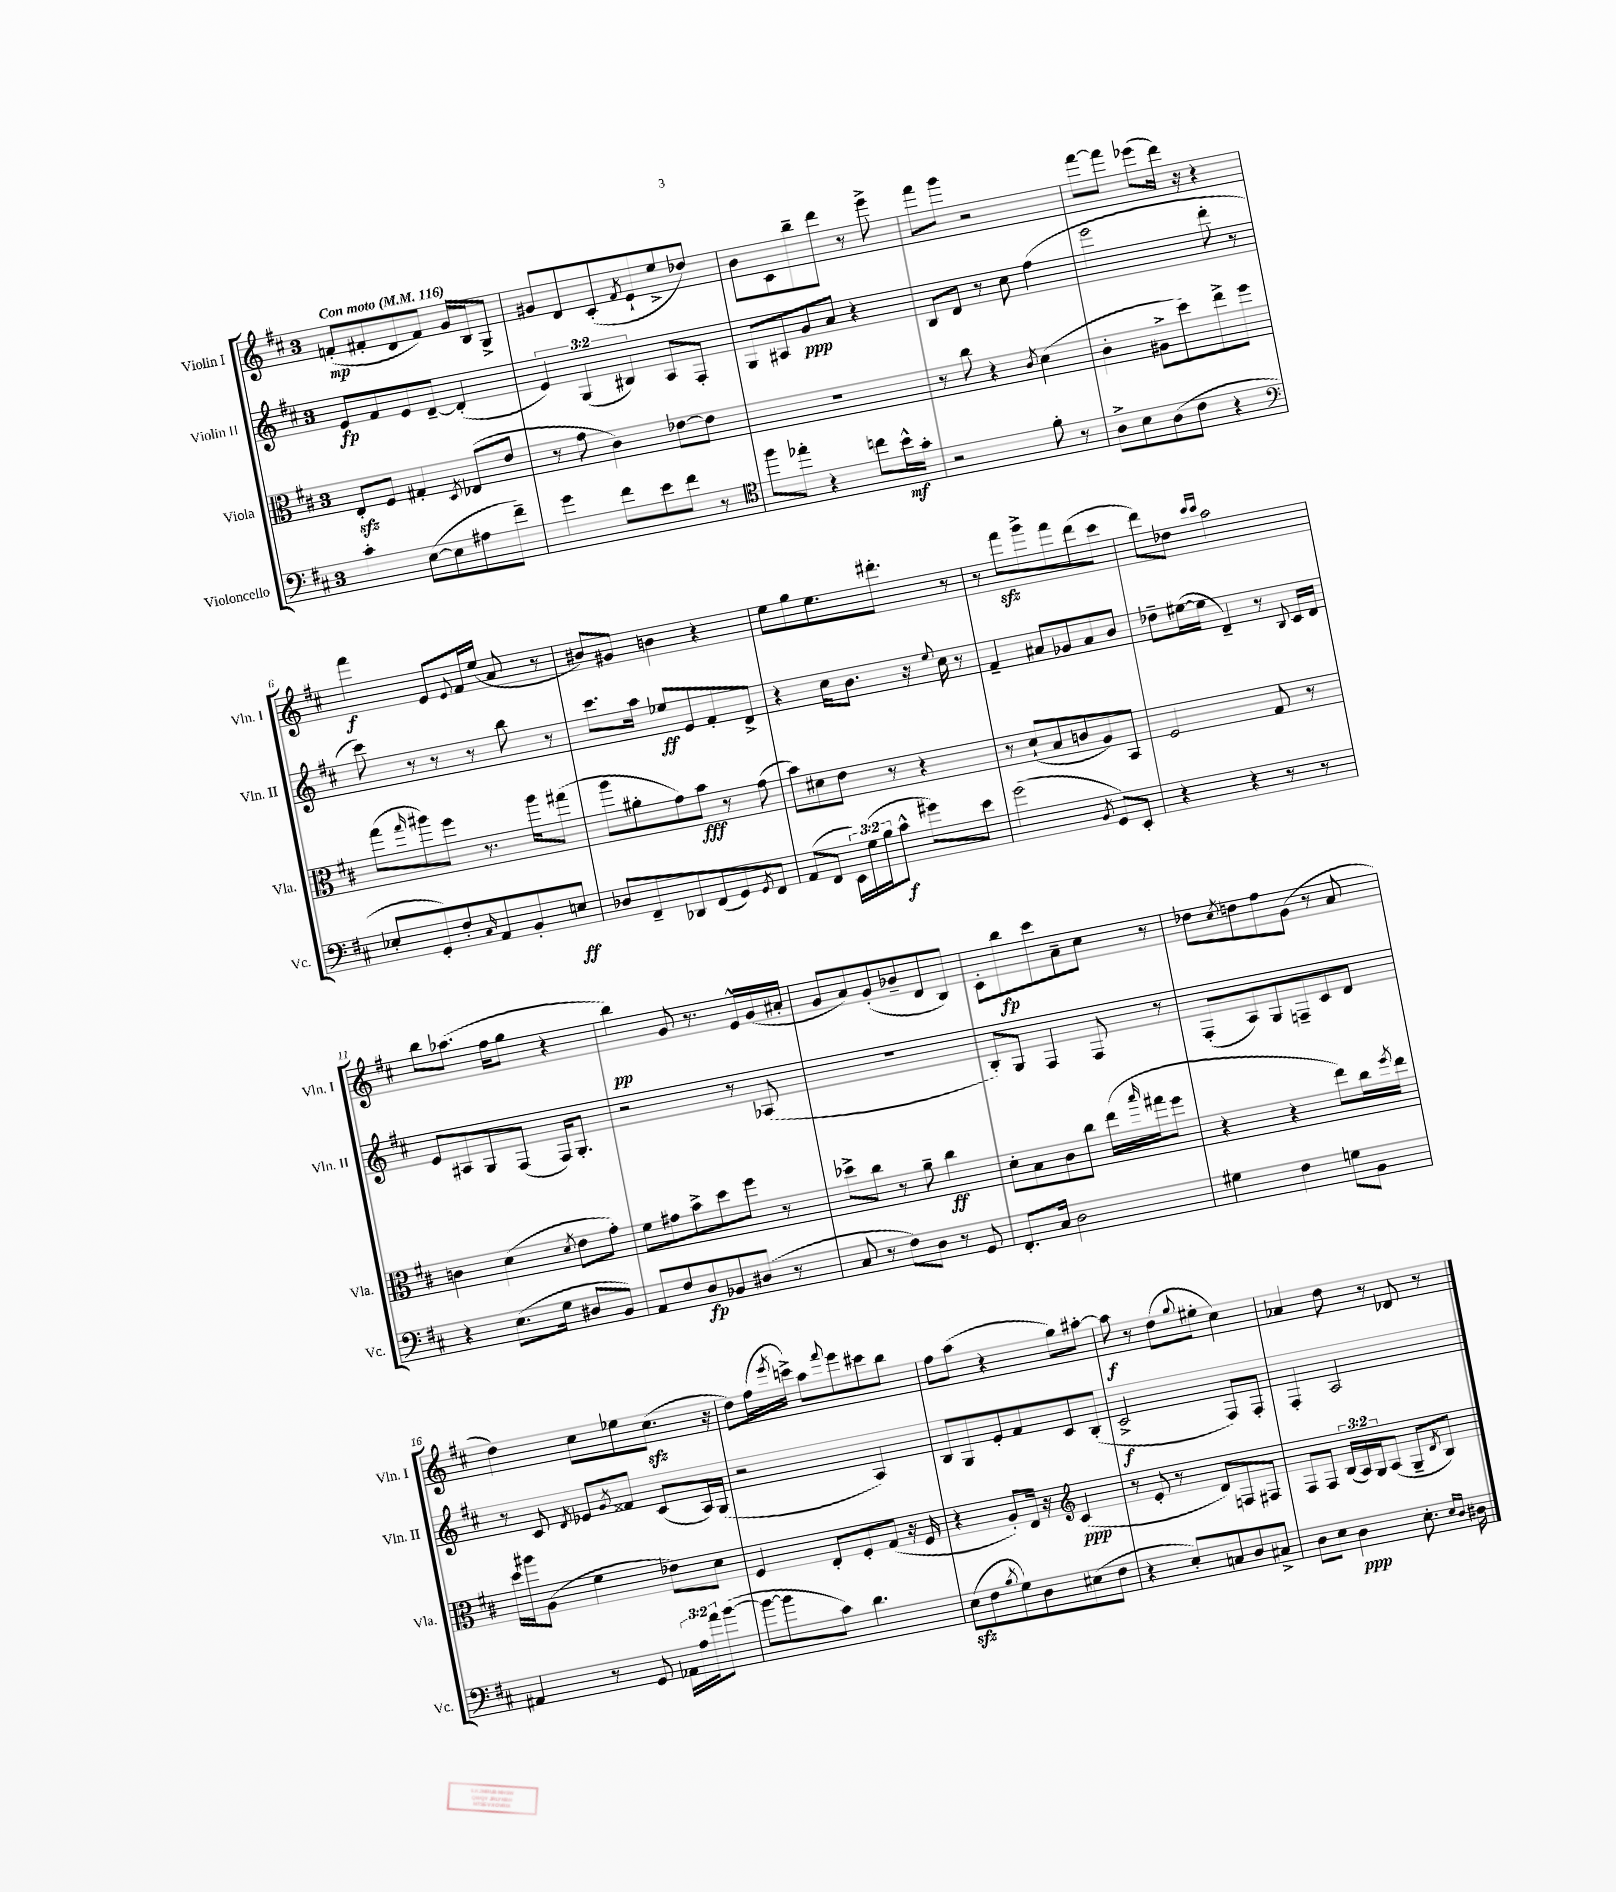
<<
\new StaffGroup <<
\new Staff = "s0" \with { instrumentName = "Violin I" shortInstrumentName = "Vln. I" } {
    \clef treble \key d \major \once \override Staff.TimeSignature.style = #'single-digit \time 3/4 \tempo "Con moto" 4 = 116
    f'8-.\mp( fis'8-. d'8 fis'8) g'16 b16 g8-> |
    gis'8 d'8 cis'8-.( \acciaccatura { fis'8 } e'8-! e''8-> des''8) |
    b'8 cis'8 b''8-- d'''8 r8 e'''8-> |
    fis'''8 g'''8 r2 |
    fis'''8~ fis'''8 ees'''8( d'''16) r16 r4 |
    fis'''4\f e'8 \appoggiatura { e'8 } fis'16 e''16( a'8 r8 |
    bis'8) gis'8 b'4 r4 |
    e''8 g''8 e''8. dis'''8.-. r8 |
    r8 fis'''8\sfz g'''8-> fis'''8 d'''8( cis'''8 |
    d'''8) des''8 \grace { cis'''16 cis'''16 } a''2 |
    b''8 aes''8.( fis''16 g''8 r4 |
    b''4\pp) g'8 r8. e'16-^ g'16( ais'16-. |
    g'8 a'8) g'8-.( bes'8-- d'8 b8) |
    cis'8-. b''8\fp cis'''8 a'8-- cis''8 r8 |
    des''8 \acciaccatura { cis''8 } d''8 fis''8 g'8( r8 a'8 |
    d''4) cis''8 ees''8 cis''8.\sfz( r16 |
    d''8) fis''16( \acciaccatura { e'''8 } c'''16->) a''8 \appoggiatura { fis'''8 } e'''8 cis'''8 b''8 |
    fis''8 a''8( r4 g''8) ais''8~-. |
    ais''8\f r8 d''8( \appoggiatura { g''8 } eis''8-. cis''4) |
    aes'4 d''8 r8 des'8 r8 \bar "|." |
}
\new Staff = "s1" \with { instrumentName = "Violin II" shortInstrumentName = "Vln. II" } {
    \clef treble \key d \major \once \override Staff.TimeSignature.style = #'single-digit \time 3/4 \override Staff.TupletNumber.text = #tuplet-number::calc-fraction-text
    e'8\fp fis'8 e'8 d'8~-- d'4-.( |
    \tuplet 3/2 { e'4) g4( bis4) } a8 fis8-. |
    g8 ais8 g'8\ppp a'8 r4 |
    b8 d'8 r8 cis''8 fis''4( |
    e'''2 d'''8-. r8 |
    cis'''8) r8 r8 r8 b''8 r8 |
    cis'''8. a''16 ees''8\ff e'8 fis'8-. d'8-> |
    r4 cis''16 b'8. r16 \appoggiatura { e''8 } cis''16 r8 |
    fis'4-- ais'8 ges'8 ais'8 b'8 |
    des''8-- eis''16~( eis''16 d'4--) r8 \appoggiatura { b8 } cis'16 d'16 |
    e'8 ais8 g8 fis8( fis16) g8.-. |
    r2 r8 aes8( |
    R2. |
    b8-.) g8 fis4 fis8 r8 |
    fis8-.( a8) g8 f8-- cis'8 d'8 |
    r8 cis'8 \acciaccatura { d'8 } ees'8 \acciaccatura { g'8 } fisis'8 cis'8( a16) g16( |
    r2 a4) |
    b8 g8 e'8-. fis'8 cis'8 b8-.( |
    cis'2->\f fis8) fis8-. |
    fis4-. a2 \bar "|." |
}
\new Staff = "s2" \with { instrumentName = "Viola" shortInstrumentName = "Vla." } {
    \clef alto \key d \major \once \override Staff.TimeSignature.style = #'single-digit \time 3/4 \override Staff.TupletNumber.text = #tuplet-number::calc-fraction-text
    e8-.\sfz fis8 gis4-. \acciaccatura { d8 } ees8( e'8 |
    r8 g'8 cis'4) ees'8~ ees'8 |
    R2. |
    r8 cis''8 r4 \acciaccatura { cis'8 } d'4( |
    cis'4-. ais8-> d''8) e''8-> fis''8 |
    g''8( \grace { g''16 } ais''8) fis''8 r8. ais''16 gis''8( |
    a''8 ais'8-. g'8) b'8\fff r8 g'8( |
    b'8) dis'8 e'8 r8 r4 |
    r8 d'8-!( b8 c'8 a8) b,8 |
    fis2 g8 r8 |
    c'4 d'4( \acciaccatura { d'8 } e'8 g'8-.) |
    fis'8 gis'8 b'8-> d''8 fis''8 r8 |
    des''8-> cis''8 r8 a'8-- cis''4\ff |
    d'8-. b8 cis'8 cis''8 e''16( \grace { b''16 } gis''16 fis''8 |
    r4 r4 e''8) cis''16 \acciaccatura { fis''8 } e''16 |
    d''16 ais''16 a8( fis'4 ees'8) d'8 |
    fis4 e8-. fis8-. g8( r16 fis16 |
    r4 a8-.) e16 r16 \clef treble cis'4\ppp( |
    r8 e'8-. r8 d'8) f8 fis8 |
    fis8 fis8 \tuplet 3/2 { b16( a16) g16 } a8( g8-- \acciaccatura { d'8 } b8) \bar "|." |
}
\new Staff = "s3" \with { instrumentName = "Violoncello" shortInstrumentName = "Vc." } {
    \clef bass \key d \major \once \override Staff.TimeSignature.style = #'single-digit \time 3/4 \override Staff.TupletNumber.text = #tuplet-number::calc-fraction-text
    cis'4-. e8~( e8 ais8 fis'8--) |
    g'4 fis'8 e'8 fis'8 r8 |
    \clef tenor fis''8 ees''8-. r4 c''8 b'16-^\mf g'16-. |
    r2 fis'8-. r8 |
    a8-> b8 a8( cis'8 r4 |
    \clef bass ees8-. g,8-.) fis8-. \grace { cis16 } a,8 b,8-. e8\ff |
    des8 fis,8-- des,8 fis,8( g,8) \acciaccatura { g,8 } fis,8 |
    a,8( fis,8 \tuplet 3/2 { e,16) g16( b16 } cis'8-^\f gis'8) e'8 |
    g'2( \acciaccatura { b,8 } g,8) e,8-. |
    r4 r4 r8 r8 |
    r4 e8.( g16 dis8 b,8) |
    a,8 fis8 d8\fp bes,8 dis8( r8 |
    cis8 r8 fis8) d8 r8 g,8 |
    fis,8.-. cis16 d2 |
    gis4 fis4 g8 b,8 |
    ais,4 r8 g,8 \tuplet 3/2 { aes,16 a16 a'16 } b'8~( |
    b'8~ b'8 cis'8) d'4. |
    e8\sfz( fis8 \acciaccatura { b8 } g8) d8 eis8( fis8 |
    r4 e8-.) c8 d8 cis8-> |
    d8 e8 d4\ppp e8.-. \grace { e16 d16 } dis16 \bar "|." |
}
>>
>>
